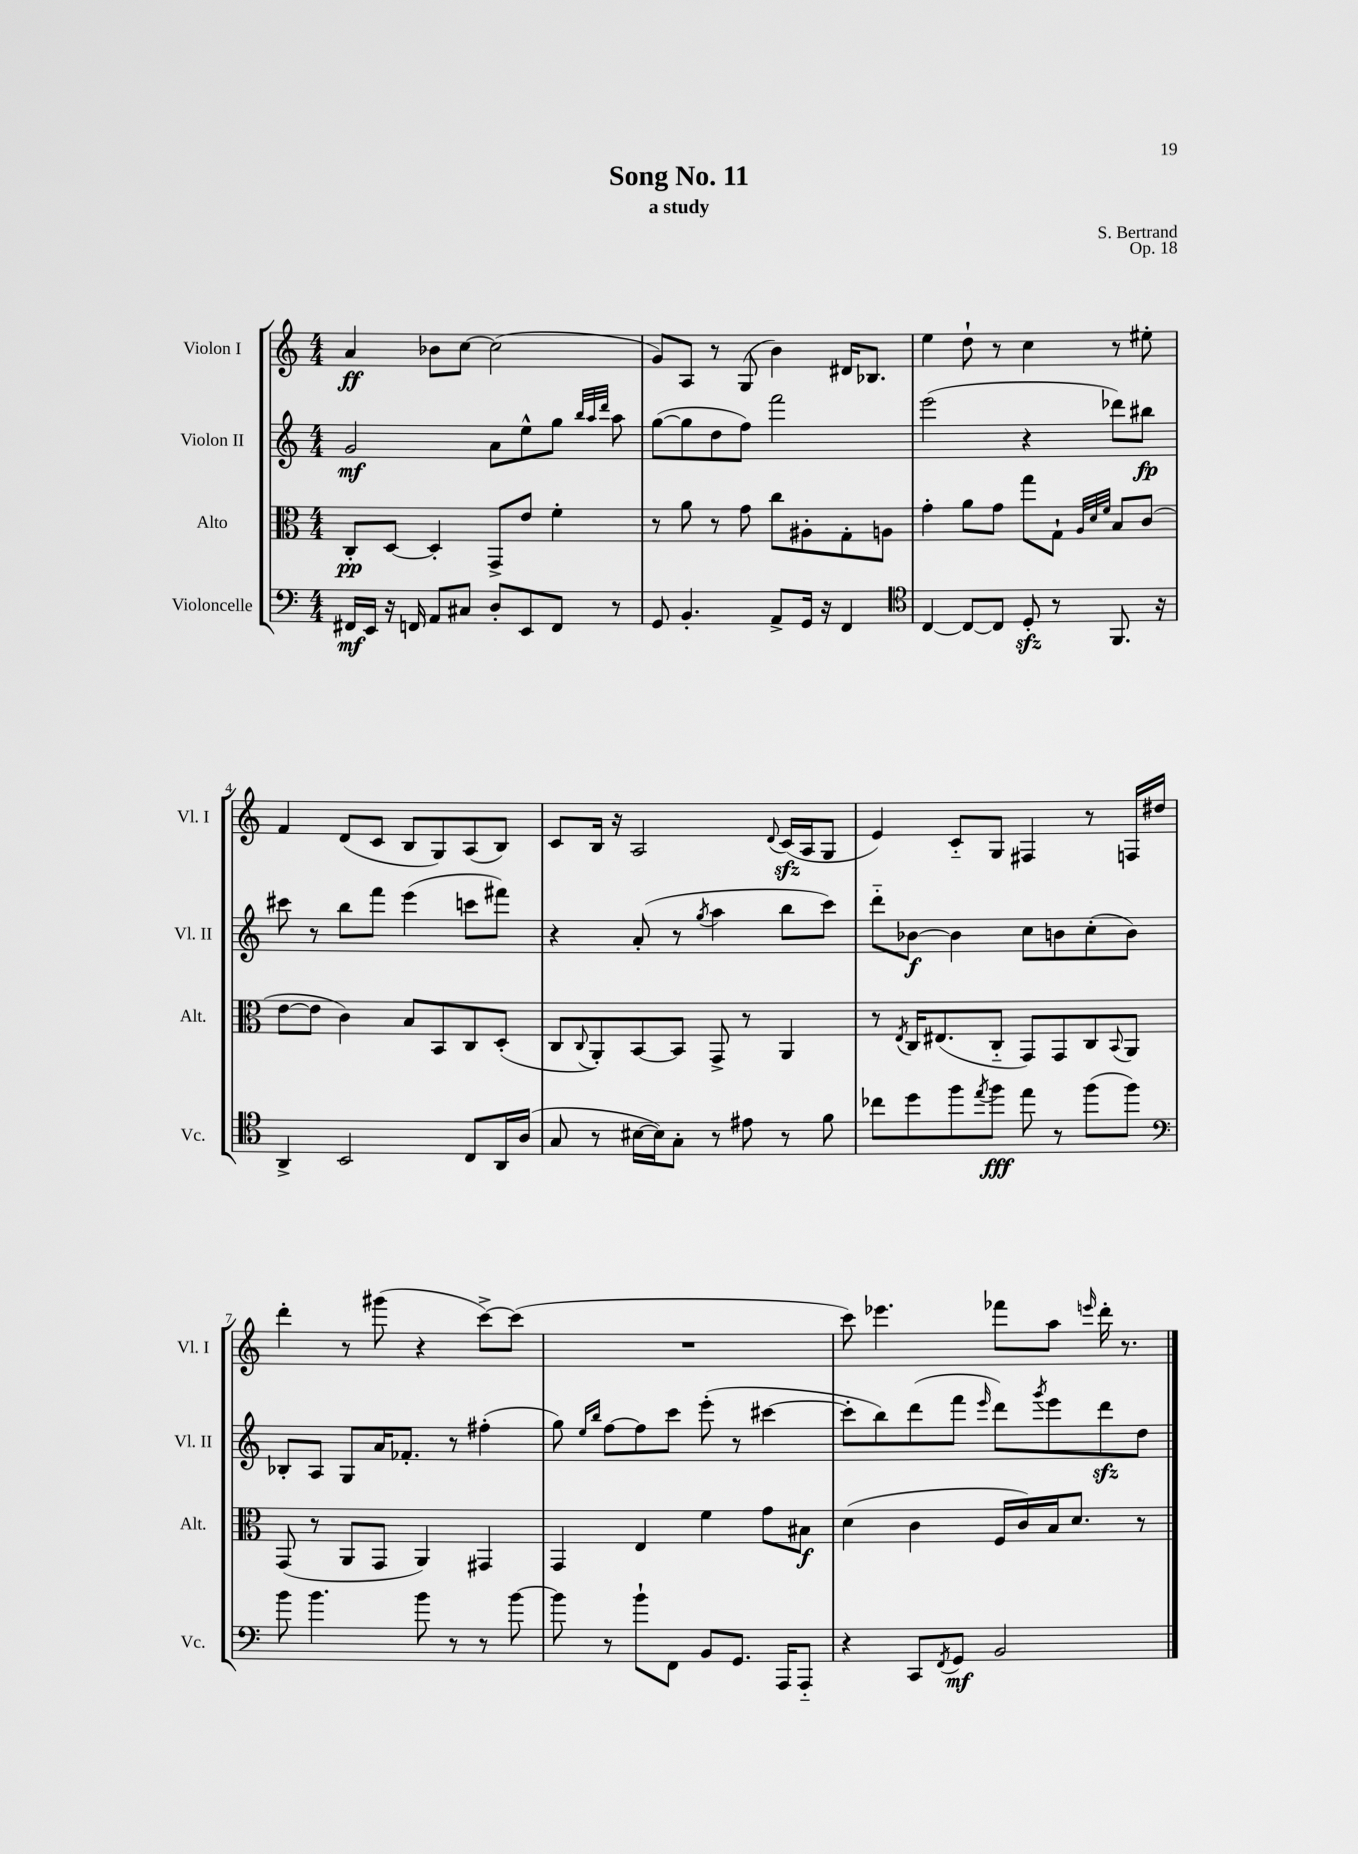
\header { title = "Song No. 11" composer = "S. Bertrand" subtitle = "a study" opus = "Op. 18" }
<<
\new StaffGroup <<
\new Staff = "s0" \with { instrumentName = "Violon I" shortInstrumentName = "Vl. I" } {
    \clef treble \key c \major \numericTimeSignature \time 4/4
    a'4\ff bes'8 c''8~ c''2( |
    g'8) a8 r8 g8( b'4) dis'16 bes8. |
    e''4 d''8-! r8 c''4 r8 eis''8-. |
    f'4 d'8( c'8 b8 g8) a8( b8) |
    c'8 b16 r16 a2 \appoggiatura { d'8 } c'16\sfz( a16 g8 |
    e'4) c'8-_ g8 fis4 r8 f16 dis''16 |
    d'''4-. r8 gis'''8( r4 c'''8~->) c'''8( |
    R1 |
    c'''8) ees'''4. fes'''8 a''8 \grace { e'''16 } d'''16-. r8. \bar "|." |
}
\new Staff = "s1" \with { instrumentName = "Violon II" shortInstrumentName = "Vl. II" } {
    \clef treble \key c \major \numericTimeSignature \time 4/4
    g'2\mf a'8 e''8-^ g''8 \grace { b''32 a''32 d'''32 } a''8 |
    g''8~( g''8 d''8 f''8) f'''2 |
    e'''2( r4 des'''8) bis''8\fp |
    cis'''8 r8 b''8 f'''8 e'''4( c'''8 fis'''8) |
    r4 a'8-.( r8 \acciaccatura { g''8 } a''4 b''8 c'''8) |
    d'''8-_ bes'8~\f bes'4 c''8 b'8 c''8-.( b'8) |
    bes8-. a8 g8 a'16 fes'8.-. r8 fis''4-.( |
    g''8) \grace { e''16 b''16 } f''8~ f''8 c'''8 e'''8-.( r8 cis'''4~ |
    cis'''8-. b''8) d'''8( f'''8 \grace { e'''16 } d'''8) \acciaccatura { g'''8 } e'''8 d'''8\sfz d''8 \bar "|." |
}
\new Staff = "s2" \with { instrumentName = "Alto" shortInstrumentName = "Alt." } {
    \clef alto \key c \major \numericTimeSignature \time 4/4
    c8-.\pp d8~ d4-. g,8-> e'8 f'4-. |
    r8 a'8 r8 g'8 c''8 ais8-. g8-. a8 |
    g'4-. a'8 g'8 g''8 g8-! \grace { a32 d'32 f'32 } b8 c'8( |
    e'8~ e'8 c'4) b8 b,8 c8 d8-.( |
    c8 \appoggiatura { c8 } a,8-.) b,8~ b,8 g,8-> r8 a,4 |
    r8 \acciaccatura { e8 } c16 eis8.( c8-_ g,8) g,8 c8 \appoggiatura { b,8 } a,8 |
    g,8( r8 a,8 g,8 a,4) gis,4 |
    g,4 e4 f'4 g'8 bis8\f |
    d'4( c'4 f16 c'16) b16 d'8. r8 \bar "|." |
}
\new Staff = "s3" \with { instrumentName = "Violoncelle" shortInstrumentName = "Vc." } {
    \clef bass \key c \major \numericTimeSignature \time 4/4
    fis,16\mf e,16 r16 f,16 a,8 cis8 d8-. e,8 f,8 r8 |
    g,8 b,4.-. a,8-> g,16 r16 f,4 |
    \clef tenor c4~ c8~ c8 d8-.\sfz r8 f,8. r16 |
    a,4-> b,2 c8 a,16 a16( |
    g8 r8 bis16~ bis16) g8-. r8 eis'8 r8 f'8 |
    ces''8 d''8 f''8 \acciaccatura { e''8 } f''8\fff e''8 r8 f''8( f''8) |
    \clef bass b'8 b'4. b'8 r8 r8 b'8~ |
    b'8 r8 b'8-! f,8 b,8 g,8. a,,16 a,,8-_ |
    r4 c,8 \acciaccatura { f,8 } g,8\mf b,2 \bar "|." |
}
>>
>>
